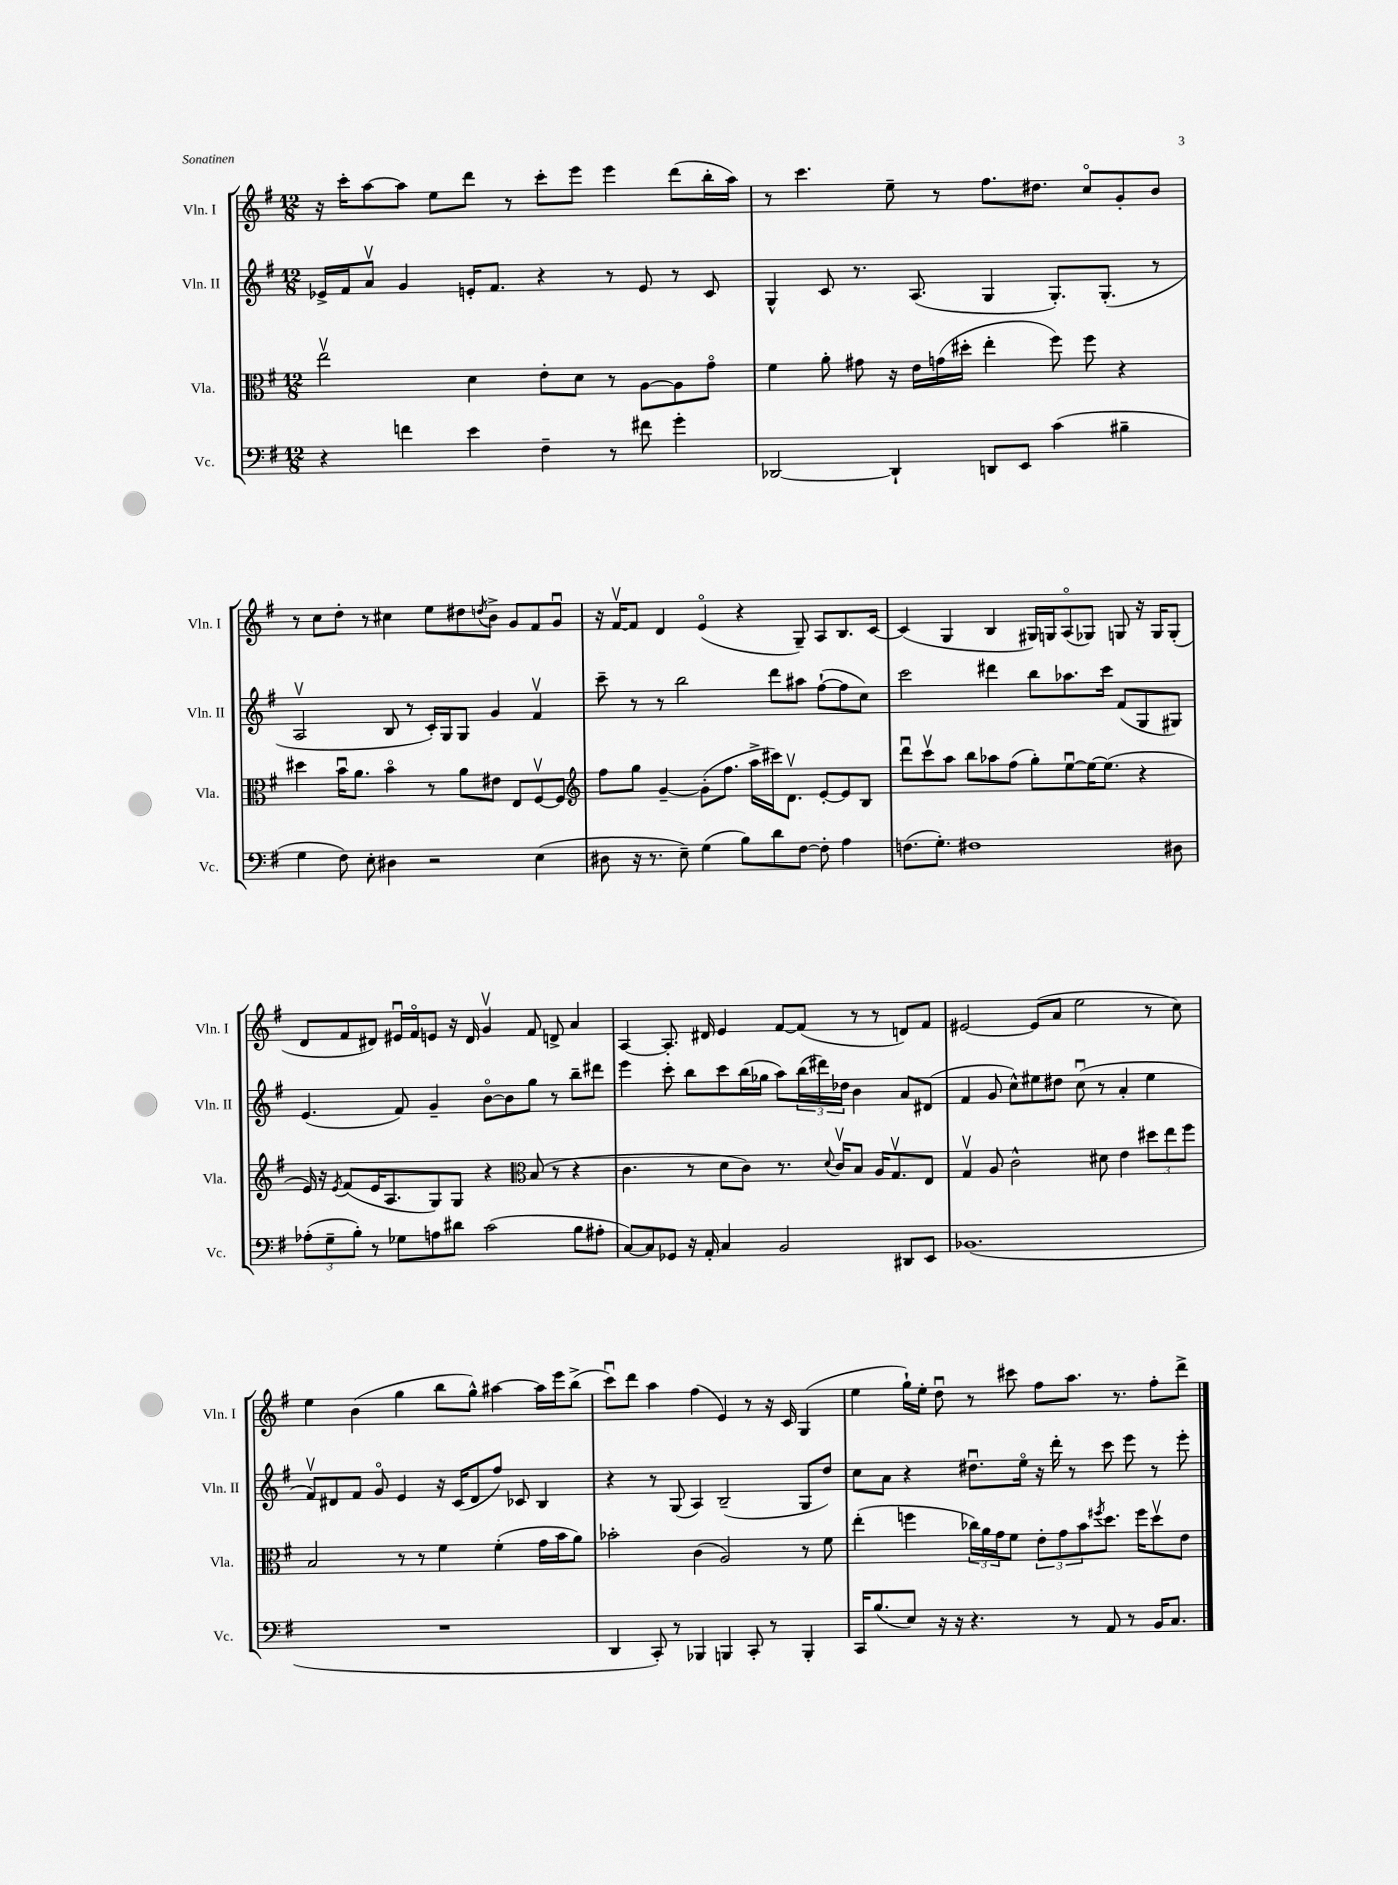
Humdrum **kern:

**kern	**kern	**kern	**kern
*staff4	*staff3	*staff2	*staff1
*clefF4	*clefC3	*clefG2	*clefG2
*k[f#]	*k[f#]	*k[f#]	*k[f#]
*M12/8	*M12/8	*M12/8	*M12/8
4r	2eev\	16e-^/LL	16r
.	.	16f#/J	16ccc'\LK
.	.	8av/J	[8aa\
4f\	.	4g/	8aa\]J
.	.	.	8ee\L
4e\	4d\	16e'/LK	8ddd\J
.	.	8.f#/J	.
.	.	.	8r
4F#~\	8e'\L	4r	8ccc'\L
.	8d\J	.	8eee\J
8r	8r	8r	4eee\
8f#\	[8A\L	8e/	.
4g'\	8A\]	8r	(8ddd\L
.	8go\J	8c/	16bb'\L
.	.	.	16aa\JJ)
=	=	=	=
[2DD-/	4f#\	4G^^/	8r
.	.	.	4.ccc\
.	8a'\	8c/	.
.	8g#\	8.r	.
4DD-`/]	16r	.	8ee~\
.	16e\LL	(8.A/	.
.	(16g\	.	8r
.	16dd#'\JJ	.	.
8DD/L	4ee'\	4G/	8.ff#\L
8EE/J	.	.	.
.	.	.	8.dd#\J
(4c\	8ff#\)	8.G'/L)	.
.	8ff#\	.	8cco/L
.	.	(8.G'/J	.
4B#~\	4r	.	8g'/
.	.	8r	8b/J
=	=	=	=
4G\	4dd#\	2Av/	8r
.	.	.	8cc\L
8F#\)	16bu\LK	.	8dd'\J
.	8.a\J	.	.
8E'\	.	.	8r
4D#\	4bo\	8B/	4cc#\
.	.	8r	.
2r	8r	16c'/LL)	8ee\L
.	.	16G/J	.
.	8a\L	8G/J	8dd#\
.	.	.	8qdd/
.	8e#\J	4g/	8b^\J
.	8E/L	.	8g/L
(4E\	[8F#v/	4f#v/	8f#/
.	8F#/]J	.	8gu/J
=	=	=	=
*	*clefG2	*	*
8D#\	8ff#\L	8ccc~\	16r
.	.	.	[16f#v/LK
16r	8gg\J	8r	8f#/]J
8.r	.	.	.
.	[4g~/	8r	4d/
8E~\)	.	2bb\	.
(4G\	(8g'\]L	.	(4eo/
.	8.ff#\J	.	.
8B\L)	.	.	4r
.	16aa^\LL	.	.
8d\	16ccc#\J)	8ddd\L	.
.	8.dv\J	.	.
[8F#\J	.	8aa#\J	8G~/)
8F#'\]	[8e'/L	([8ff#`\L	8A/L
4A\	8e/]	8ff#\]	8.B/
.	8B/J	8cc\J)	.
.	.	.	[16c/Jk
=	=	=	=
(8.F\L	8dddu\L	2ccc\	(4c/]
.	8cccv\	.	.
8.G'\J)	.	.	.
.	8aa\J	.	4G/
1F#	8bb\L	.	.
.	8aa-\	4ddd#\	4B/
.	(8ff#\J	.	.
.	8gg'\L)	8bb\L	16G#/LL)
.	.	.	16G/J
.	[8eeu\	8.aa-\	(8Ao/
.	16ee\_K	.	8G-/J)
.	(8.ee\]J	16ccc\Jk	.
.	.	(8f#/L	8G/
.	4r	8G/	16r
.	.	.	16G/LK
8D#\	.	8G#/J)	(8G'/J
=	=	=	=
(12A-'\L	16e/)	(4.e/	8d/L
.	16r	.	.
12G~\	.	.	.
.	8qe/	.	.
.	(8f#/L	.	8f#/
12B'\J)	.	.	.
8r	16e/K	.	8d#/J)
.	8.A/	.	.
8G-\L	.	8f#/)	16e#u/LL
.	.	.	16f#o/J
8A\	8G/)	4g~/	8e/J
8d#\J	8G/J	.	16r
.	.	.	16d#/
(2c\	4r	[8bo\L	4gv/
.	.	8b\]	.
*	*clefC3	*	*
.	(8B/	8gg\J	8f#/
.	8r	8r	8d^/
8B\L	4r	8bb~\L	4a/
8A#'\J	.	8ddd#\J	.
=	=	=	=
[8C/L)	4.c\	4eee\	[4A/
8C/]	.	.	.
8GG-/J	.	8ccc'\	8.A'/]
16r	8r	8bb\L	.
16AA'/	.	.	16d#/
4C/	8d\L	8ccc\	4e/
.	8c\J)	(16bb\L	.
.	.	16gg-\JJ	.
2BB/	8.r	8aa\L)	[8f#/L
.	.	(24bb\L	(8f#/]J
.	.	24ddd#\)	.
.	8qqd/	.	.
.	16cv/LK	.	.
.	.	24dd-\JJ	.
.	8B/J	4b\	8r
.	16A/LK	.	8r
.	8.Gv/	.	.
8DD#/L	.	8a/L	8d/L)
8EE/J	8E/J	(8d#/J	8f#/J
=	=	=	=
(1.BB-	4Gv/	4f#/	[2e#/
.	8A/	8g/	.
.	2c^^\	8cc^^\L)	.
.	.	8ee#\	(8e#/]L
.	.	8dd#\J	8a/J
.	.	(8ccu\	2ee\
.	8d#\	8r	.
.	4e\	4a'/	.
.	12dd#\L	4ee#\	8r
.	12ee\	.	.
.	.	.	8cc\)
.	12ff#\J	.	.
=	=	=	=
1.r	2B/	8f#v/L)	4ee\
.	.	8d#/	.
.	.	8f#/J	(4b\
.	.	8go/	.
.	8r	4e/	4gg\
.	8r	.	.
.	4f#\	16r	8bb\L
.	.	(16c/LK	.
.	.	8d#/	8gg^^\J)
.	(4f#'\	8ff#/J)	[4aa#\
.	.	8c-/	.
.	16g\LL	4B/	16aa#\]LL
.	16b\J	.	16eee\J
.	8a\J)	.	(8bb^\J
=	=	=	=
4DD/	2b-'\	4r	8cccu\L)
.	.	.	8ddd\J
8CC'/)	.	8r	4aa\
8r	.	(8G/	.
4BBB-/	(4c\	4A/)	(4ff#\
4BBB/	2A/)	(2B~/	4e/)
8CC'/	.	.	8r
8r	.	.	16r
.	.	.	16c/
4BBB'/	8r	8G/L	(4G/
.	8f#\	8dd/J)	.
=	=	=	=
16CC/LK	(4ee'\	8cc\L	4ee\
(8.B/	.	.	.
.	.	8a\J	.
8E/J)	4ff\	4r	16gg`\LL)
.	.	.	16ee'\JJ
16r	.	.	8ddu\
16r	.	.	.
4.r	24cc-\LL)	8.dd#u\L	8r
.	24a\	.	.
.	24g\J	.	.
.	8f#\J	.	8ccc#\
.	.	16eeo\Jk	.
.	12e'\L	16r	8ff#\L
.	.	16ddd'\	.
.	12g\	.	.
8r	.	8r	8.aa\J
.	12b\	.	.
.	8qff#/	.	.
8AA/	8.dd\J	8ccc\	.
.	.	.	8.r
8r	.	8eee\	.
.	16ff#\LK	.	.
16BB/LK	8ddv\	8r	8ff#'\L
8.C/J	.	.	.
.	8e\J	8eee'\	8ddd^\J
==	==	==	==
*-	*-	*-	*-
